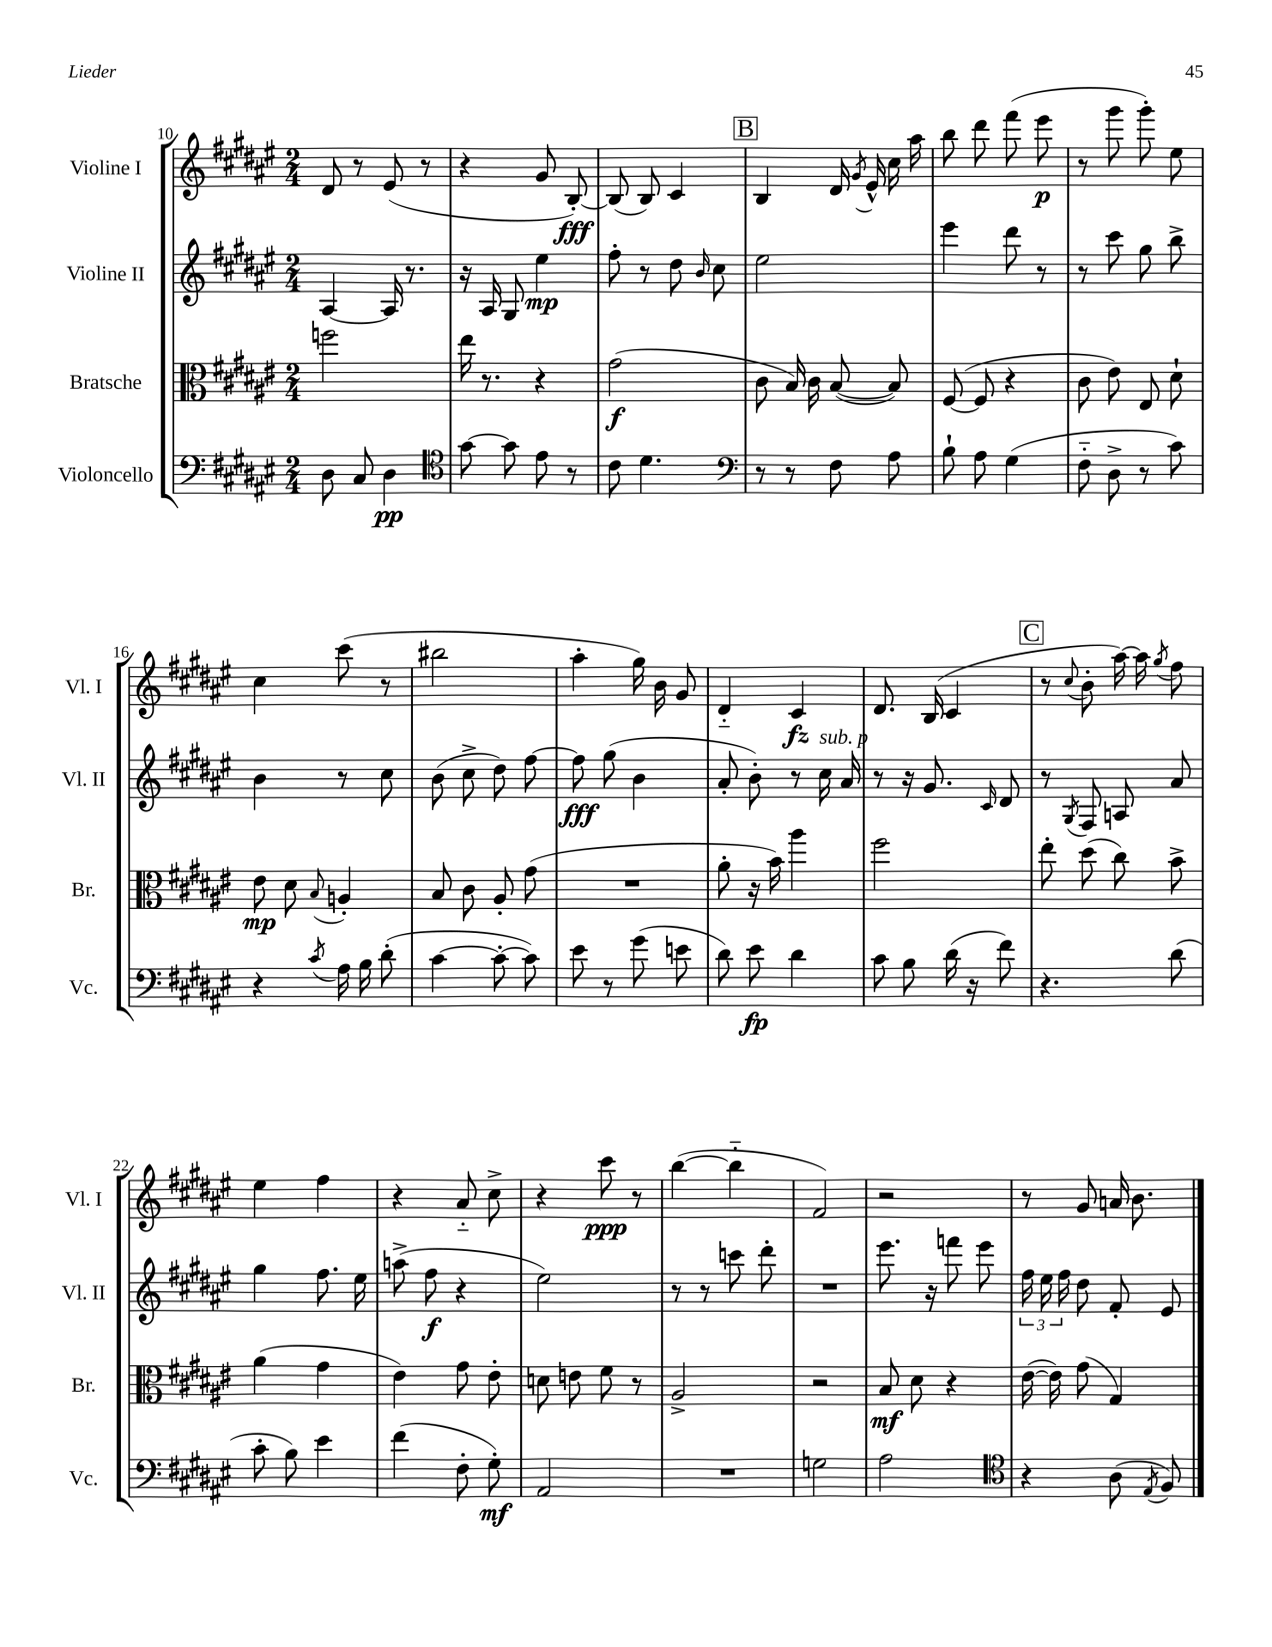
<<
\new StaffGroup <<
\new Staff = "s0" \with { instrumentName = "Violine I" shortInstrumentName = "Vl. I" } {
    \clef treble \key fis \major \numericTimeSignature \time 2/4
    \autoBeamOff dis'8 r8 eis'8( r8 |
    r4 gis'8 b8~-.\fff) |
    b8( b8) cis'4 |
    \mark \markup { \box "B" } b4 dis'16 \acciaccatura { gis'8 } eis'16-^ cis''16 ais''16 |
    b''8 dis'''8 fis'''8( eis'''8\p |
    r8 gis'''8 gis'''8-.) eis''8 |
    cis''4 cis'''8( r8 |
    bis''2 |
    ais''4-. gis''16) b'16 gis'8 |
    dis'4-_ cis'4\fz |
    dis'8. b16( cis'4 |
    \mark \markup { \box "C" } r8 \appoggiatura { cis''8 } b'8-. ais''16~) ais''16 \acciaccatura { gis''8 } fis''8 |
    eis''4 fis''4 |
    r4 ais'8-_ cis''8-> |
    r4 cis'''8\ppp r8 |
    b''4~( b''4-_ |
    fis'2) |
    r2 |
    r8 gis'8 a'16 b'8. \bar "|." |
}
\new Staff = "s1" \with { instrumentName = "Violine II" shortInstrumentName = "Vl. II" } {
    \clef treble \key fis \major \numericTimeSignature \time 2/4
    \autoBeamOff ais4~ ais16 r8. |
    r16 ais16 gis8 eis''4\mp |
    fis''8-. r8 dis''8 \grace { b'16 } cis''8 |
    \mark \markup { \box "B" } eis''2 |
    eis'''4 dis'''8 r8 |
    r8 cis'''8 gis''8 b''8-> |
    b'4 r8 cis''8 |
    b'8( cis''8-> dis''8) fis''8~ |
    fis''8\fff gis''8( b'4 |
    ais'8-. b'8-.) r8 cis''16^\markup { \italic "sub. p" } ais'16 |
    r8 r16 gis'8. \grace { cis'16 } dis'8 |
    \mark \markup { \box "C" } r8 \acciaccatura { gis8 } fis8 a8 ais'8 |
    gis''4 fis''8. eis''16 |
    a''8->( fis''8\f r4 |
    eis''2) |
    r8 r8 c'''8 dis'''8-. |
    R2 |
    eis'''8. r16 f'''8 eis'''8 |
    \tuplet 3/2 { fis''16 eis''16 fis''16 } dis''8 fis'8-. eis'8 \bar "|." |
}
\new Staff = "s2" \with { instrumentName = "Bratsche" shortInstrumentName = "Br." } {
    \clef alto \key fis \major \numericTimeSignature \time 2/4
    \autoBeamOff f''2 |
    eis''16 r8. r4 |
    gis'2\f( |
    \mark \markup { \box "B" } cis'8 b16) cis'16 b8~( b8) |
    fis8~( fis8 r4 |
    cis'8 eis'8) eis8 dis'8-! |
    eis'8\mp dis'8 \appoggiatura { b8 } a4-. |
    b8 cis'8 ais8-. gis'8( |
    R2 |
    ais'8-. r16 b'16) ais''4 |
    fis''2 |
    \mark \markup { \box "C" } eis''8-. dis''8( cis''8) b'8-> |
    ais'4( gis'4 |
    eis'4) gis'8 eis'8-. |
    d'8 e'8 fis'8 r8 |
    ais2-> |
    r2 |
    b8\mf dis'8 r4 |
    eis'16~( eis'16) gis'8( gis4) \bar "|." |
}
\new Staff = "s3" \with { instrumentName = "Violoncello" shortInstrumentName = "Vc." } {
    \clef bass \key fis \major \numericTimeSignature \time 2/4
    \autoBeamOff dis8 cis8 dis4\pp |
    \clef tenor gis'8~ gis'8 eis'8 r8 |
    cis'8 dis'4. |
    \mark \markup { \box "B" } \clef bass r8 r8 fis8 ais8 |
    b8-! ais8 gis4( |
    fis8-_ dis8-> r8 cis'8) |
    r4 \acciaccatura { cis'8 } ais16 b16 dis'8-.( |
    cis'4~ cis'8~-. cis'8) |
    eis'8 r8 gis'8( e'8 |
    dis'8) eis'8\fp dis'4 |
    cis'8 b8 dis'16( r16 fis'8) |
    \mark \markup { \box "C" } r4. dis'8( |
    cis'8-. b8) eis'4 |
    fis'4( fis8-. gis8-.\mf) |
    ais,2 |
    R2 |
    g2 |
    ais2 |
    \clef tenor r4 ais8( \acciaccatura { eis8 } fis8) \bar "|." |
}
>>
>>
\layout { \context { \Score currentBarNumber = #10 } }
